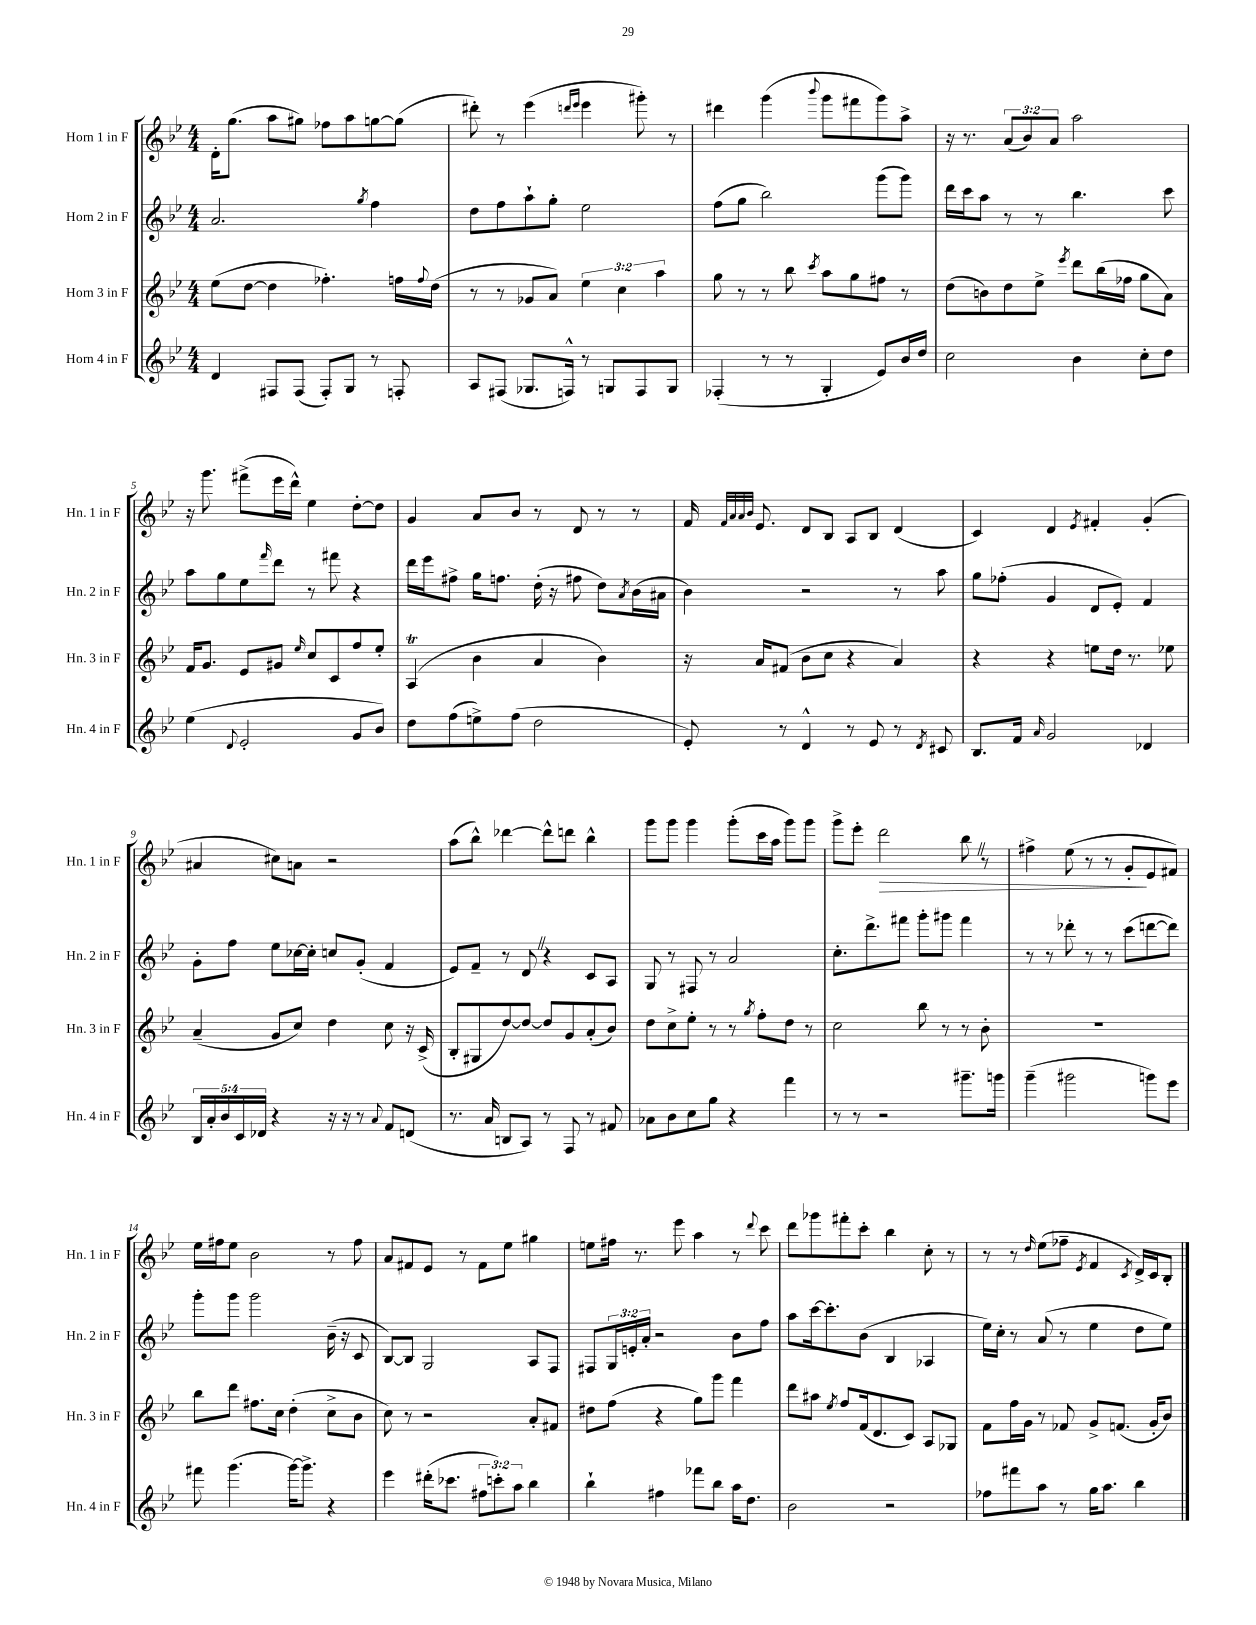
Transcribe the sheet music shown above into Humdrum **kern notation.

**kern	**kern	**kern	**kern
*staff4	*staff3	*staff2	*staff1
*clefG2	*clefG2	*clefG2	*clefG2
*k[b-e-]	*k[b-e-]	*k[b-e-]	*k[b-e-]
*M4/4	*M4/4	*M4/4	*M4/4
4d	(8ee-	2.a	16d'
.	.	.	(8.gg
.	[8dd	.	.
8F#	4dd]	.	8aa
(8F#	.	.	8gg#)
8F#')	4.ff-')	.	8ff-
8G	.	.	8aa
.	.	8qgg	.
8r	.	4ff	[8gg
8F'	16ff	.	(8gg]
.	8qqff	.	.
.	(16dd	.	.
=	=	=	=
8A	8r	8dd	8ddd#')
(8F#	8r	8ff	8r
8.G-	8g-	8aa`	(4eee-
.	8a)	8gg'	.
16F^^)	.	.	.
.	.	.	16qqddd
.	.	.	16qqeee-
8r	6ee-	2ee-	4eee-
8G	.	.	.
.	6cc	.	.
8F	.	.	8ggg#')
.	6aa	.	.
8G	.	.	8r
=	=	=	=
(4F-'	8gg	(8ff	4ddd#
.	8r	8gg	.
8r	8r	2bb-)	(4ggg
8r	8bb-	.	.
.	8qccc	.	8qqbbb-
4G'	8aa	.	8ggg
.	8gg	.	8fff#
8e-)	8ff#	(8ggg	8ggg)
16b-	8r	8ggg)	8aa^
16dd	.	.	.
=	=	=	=
2cc	(8dd	16ddd	16r
.	.	16ccc	8.r
.	8b)	8aa	.
.	8dd	8r	(12a
.	.	.	12b-)
.	8ee-^	8r	.
.	.	.	12a
.	8qeee-	.	.
4b-	8ddd	4.bb-	2aa
.	(16bb-	.	.
.	16ff-	.	.
8cc'	8gg	.	.
8dd	8a)	8ccc	.
=	=	=	=
(4ee-	16f	8aa	16r
.	8.g	.	8.ggg
.	.	8gg	.
8qqd	.	.	.
2e-'	8e-	8ee-	(8fff#^
.	.	16qqfff	.
.	8g#	8ddd	16eee-
.	.	.	16ddd^^)
.	16qqee-	.	.
.	8cc	8r	4ee-
.	8c	8fff#	.
8g	8ff	4r	[8dd'
8b-)	8ee-'	.	8dd]
=	=	=	=
8dd	(4A	16ddd	4g
.	.	16eee-	.
(8ff	.	8ff#^	.
8ee^)	4b-	16gg	8a
.	.	8.ff	.
(8ff	.	.	8b-
2dd	4a	(16dd'	8r
.	.	16r	.
.	.	8ff#	8d
.	4b-)	8dd)	8r
.	.	8qa	.
.	.	(16b-	8r
.	.	16a#	.
=	=	=	=
8e-')	16r	4b-)	16f
.	.	.	32qqf
.	.	.	32qqa
.	.	.	32qqa
.	.	.	32qqb-
.	16a	.	8.e-
8r	(8f#	.	.
4d^^	8b-	2r	8d
.	8cc	.	8B-
8r	4r	.	8A
8e-	.	.	8B-
8r	4a)	8r	(4d
8qd	.	.	.
8c#	.	8aa	.
=	=	=	=
8.B-	4r	8gg	4c)
.	.	(8ff-'	.
16f	.	.	.
16qqa	.	.	.
2g	4r	4g	4d
.	.	.	8qe-
.	8ee	8d	4f#'
.	16dd	8e-')	.
.	8.r	.	.
4d-	.	4f	(4g'
.	8ee-	.	.
=	=	=	=
20B-	(4a~	8g'	4a#
20a'	.	.	.
20b-	.	.	.
.	.	8ff	.
20c	.	.	.
20d-	.	.	.
4r	8g	8ee-	8cc#)
.	8cc)	[16cc-	8a
.	.	16cc-']	.
16r	4dd	8cc	2r
16r	.	.	.
8r	.	(8g'	.
8qqa	.	.	.
8f	8cc	4f	.
(8d	16r	.	.
.	(16c^	.	.
=	=	=	=
8.r	8B-'	8e-)	(8aa
.	8G#	8f~	8bb-^^)
16a	.	.	.
8B	[8dd)	8r	[4ddd-
8A)	8dd_	8d	.
8r	8dd]	4r	8ddd-^^]
8F	8g	.	8ddd
8r	(8a'	8c	4bb-^^
8f#	8b-)	8A	.
=	=	=	=
8a-	8dd	8G	8ggg
8b-	8cc^	8r	8ggg
8cc	8ee-'	8F#	4ggg
8gg	8r	8r	.
4r	8r	2a	(8ggg'
.	8qgg	.	.
.	8ff'	.	16ccc
.	.	.	16aa
4fff	8dd	.	8ggg)
.	8r	.	8ggg
=	=	=	=
8r	2cc	8.cc'	8ggg^
8r	.	.	8eee-'
.	.	8.ddd^	.
2r	.	.	2ddd
.	.	8fff#	.
.	8bb-	8ggg'	.
.	8r	8ggg#	.
8.ggg#~	8r	4fff#	8bb-
.	8b-'	.	8r
16ggg	.	.	.
=	=	=	=
(4ggg~	1r	8r	4ff#^
.	.	8r	.
2ggg#	.	8ddd-'	(8ee-
.	.	8r	8r
.	.	8r	8r
.	.	(8ccc	8g'
8ggg)	.	[8ddd	8e-
8eee-	.	8ddd])	8f#)
=	=	=	=
8fff#	8bb-	8ggg'	16ee-
.	.	.	16ff#
(4.ggg	8ddd	8ggg	8ee-
.	8.ff#	2ggg	2b-
.	16cc	.	.
[16ggg)	(4dd'	.	.
8.ggg^]	.	.	.
4r	8cc^	(16b-~	8r
.	.	16r	.
.	8b-	8c	8ff#
=	=	=	=
4eee-	8cc)	[8B-)	8a
.	8r	8B-]	8f#
(16ddd#'	2r	2G	8e-
8.ccc-	.	.	.
.	.	.	8r
12ff#	.	.	8f#
12ccc')	.	.	.
.	.	.	8ee-
12aa	.	.	.
4bb-	8a'	8A	4gg#
.	8f#	8F	.
=	=	=	=
4bb-`	8dd#	8F#	8ee
.	(8ff	24G	16ff#
.	.	24e'	.
.	.	.	8.r
.	.	24a'	.
4ff#	4r	2r	.
.	.	.	8eee-
8fff-	8gg)	.	4aa
8bb-	8ggg	.	.
16aa	4fff	8b-	8r
8.dd	.	.	.
.	.	.	8qqddd
.	.	8ff	8ccc
=	=	=	=
2b-	8ddd	8aa	8ddd
.	8aa#	[16ccc	8ggg-
.	.	8.ccc']	.
.	8qee-	.	.
.	8ff	.	8fff#'
.	(16f	(8b-	8ccc'
.	8.d	.	.
2r	.	4B-	4bb-
.	8c)	.	.
.	8A	4A-	8cc'
.	8G-	.	8r
=	=	=	=
8ff-	8f	16ee-)	8r
.	.	16cc'	.
8fff#	16ff	8r	8r
.	16g	.	.
.	.	.	16qqdd
8aa	8r	(8a	(8ee-
8r	8f-	8r	8ff-~
.	.	.	8qe-
16gg	8g^	4ee-	4f
8.aa	.	.	.
.	(8.f	.	.
.	.	.	8qc
4bb-	.	8dd	16d^)
.	16g'	.	16c
.	8b-)	8ee-)	8B-'
==	==	==	==
*-	*-	*-	*-
